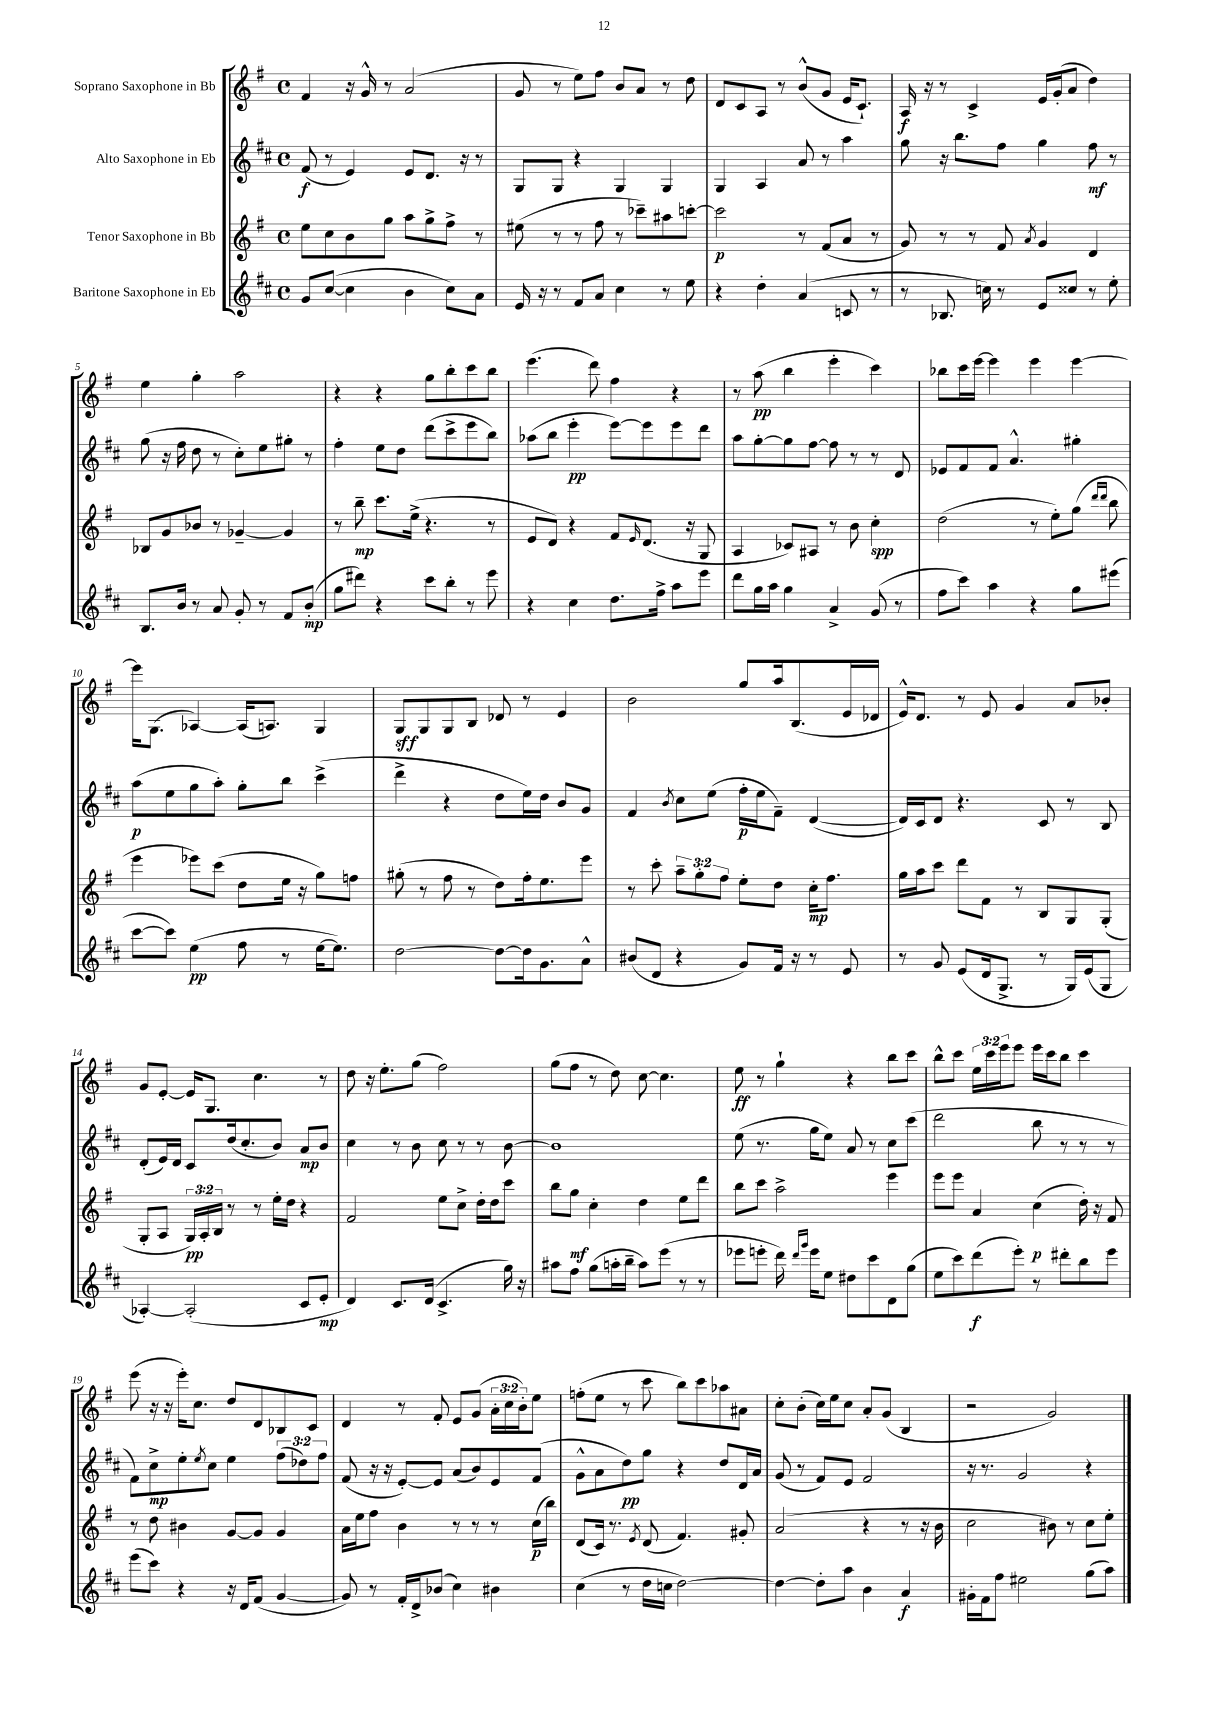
<<
\new StaffGroup <<
\new Staff = "s0" \with { instrumentName = "Soprano Saxophone in Bb" } {
    \clef treble \key g \major \defaultTimeSignature \time 4/4 \override Staff.TupletNumber.text = #tuplet-number::calc-fraction-text
    fis'4 r16 g'16-^ r8 a'2( |
    g'8 r8 e''8) fis''8 b'8 a'8 r8 d''8 |
    d'8 c'8 a8 r8 b'8-^( g'8 e'16 c'8.-!) |
    a16\f r16 r8 c'4-> e'16 g'16-.( a'8 d''4) |
    e''4 g''4-. a''2 |
    r4 r4 g''8 b''8-. c'''8 b''8 |
    e'''4.( d'''8) fis''4 r4 |
    r8 a''8\pp( b''4 e'''4-. c'''4) |
    bes''8 c'''16 e'''16~ e'''4 e'''4 e'''4~ |
    e'''16 g8.( aes4~) aes16( a8.) g4 |
    g8\sff g8 g8 b8 des'8 r8 e'4 |
    b'2 g''8 a''16 b8.( e'16 des'16 |
    e'16-^) d'8. r8 e'8 g'4 a'8 bes'8-. |
    g'8 e'8~-. e'16 g8. c''4. r8 |
    d''8 r16 e''8.-. g''8( fis''2) |
    g''8( fis''8 r8 d''8) c''8~ c''4. |
    e''8\ff r8 g''4-! r4 b''8 c'''8 |
    b''8-^ c'''8 \tuplet 3/2 { e''16 c'''16 e'''16 } e'''8 e'''16 c'''16 b''8 c'''4 |
    e'''8( r16 r16 e'''16-.) c''8. d''8 d'8 bes8 c'8 |
    d'4 r8 fis'8-. e'8 g'8( \tuplet 3/2 { a'16-. c''16 b'16-.) } e''8 |
    f''8-.( e''8 r8 c'''8 b''8) c'''8 aes''8 ais'8 |
    c''8-. b'8-.( c''16) e''16 c''8 a'8-. g'8( b4 |
    r2 g'2) \bar "|." |
}
\new Staff = "s1" \with { instrumentName = "Alto Saxophone in Eb" } {
    \clef treble \key d \major \defaultTimeSignature \time 4/4 \override Staff.TupletNumber.text = #tuplet-number::calc-fraction-text
    fis'8\f( r8 e'4) e'8 d'8. r16 r8 |
    g8 g8 r4 g4 g4 |
    g4 a4 a'8 r8 a''4 |
    g''8 r16 b''8. fis''8 g''4 fis''8\mf r8 |
    g''8( r16 fis''16 d''8 r8 cis''8-.) e''8 gis''8-. r8 |
    fis''4-. e''8 d''8 d'''8( cis'''8-> e'''8 b''8) |
    aes''8( b''8 e'''4-.\pp e'''8~) e'''8 e'''8 d'''8 |
    a''8 g''8~-. g''8 fis''8~ fis''8 r8 r8 d'8 |
    ees'8 fis'8 fis'8 a'4.-^ gis''4-. |
    a''8\p( e''8 g''8 a''8-.) g''8-. b''8 cis'''4->( |
    d'''4-> r4 d''8 e''16) d''16 b'8 g'8 |
    fis'4 \acciaccatura { b'8 } cis''8 e''8( fis''16-.\p e''16 fis'8--) d'4~( |
    d'16) cis'16 d'8 r4. cis'8 r8 b8 |
    d'8-.( e'16) d'16 cis'8 d''16( cis''8.-. b'8) a'8\mp b'8 |
    cis''4 r8 b'8 cis''8 r8 r8 b'8~ |
    b'1 |
    e''8( r8. g''16 e''8) a'8 r8 cis''8 cis'''8( |
    d'''2 b''8 r8 r8 r8 |
    fis'8) cis''8->\mp e''8-. \acciaccatura { e''8 } cis''8 e''4 \tuplet 3/2 { fis''8( des''8) fis''8 } |
    fis'8( r16 r16 e'8~-.) e'8 a'8( b'8) e'8 fis'8( |
    g'8-^ a'8 d''8\pp) g''8 r4 d''8 d'16 a'16 |
    g'8( r8 fis'8) e'8 fis'2 |
    r16 r8. g'2 r4 \bar "|." |
}
\new Staff = "s2" \with { instrumentName = "Tenor Saxophone in Bb" } {
    \clef treble \key g \major \defaultTimeSignature \time 4/4 \override Staff.TupletNumber.text = #tuplet-number::calc-fraction-text
    e''8 c''8 b'8 g''8 a''8 g''8-> fis''8-> r8 |
    eis''8( r8 r8 fis''8 r8 ces'''8--) ais''8 c'''8~-. |
    c'''2\p r8 fis'8( a'8 r8 |
    g'8) r8 r8 fis'8 \acciaccatura { a'8 } g'4 d'4 |
    bes8 g'8 bes'8 r8 ges'4~-- ges'4 |
    r8 b''8--\mp c'''8. e''16->( r4. r8 |
    e'8 d'8) r4 fis'8 \grace { e'16 } d'8.( r16 g8 |
    a4 ces'8) ais8 r8 b'8 c''4-.\spp |
    d''2( r8 e''8-.) g''8( \grace { d'''16 d'''16 } b''8 |
    e'''4 ees'''8) c'''8( d''8 e''16 r16 g''8) f''8 |
    gis''8-.( r8 fis''8 r8 d''8) fis''16-. e''8. e'''8 |
    r8 c'''8-. \tuplet 3/2 { a''8-- g''8-. fis''8 } e''8-. d''8 c''16-.\mp fis''8. |
    g''16 a''16 c'''8 d'''8 fis'8 r8 b8 g8 g8-.( |
    g8-. a8 \tuplet 3/2 { g16\pp) a16-. b16 } r8 r8 e''16-. d''16 r4 |
    fis'2 e''8 c''8-> d''16-. d''16 c'''8 |
    b''8 g''8\mf c''4-. d''4 e''8 d'''8 |
    b''8 c'''8 a''2-> e'''4 |
    e'''8 e'''8 a'4 c''4\p( d''16-.) r16 fis'8 |
    r8 d''8 bis'4 g'8~ g'8 g'4 |
    a'16 e''16 fis''8 b'4 r8 r8 r8 c''16\p( b''16) |
    d'8( c'16) r8. \acciaccatura { e'8 } d'8( fis'4.) gis'8-. |
    a'2( r4 r8 r16 b'16 |
    c''2 bis'8) r8 c''8 e''8-. \bar "|." |
}
\new Staff = "s3" \with { instrumentName = "Baritone Saxophone in Eb" } {
    \clef treble \key d \major \defaultTimeSignature \time 4/4
    g'8 cis''8~( cis''4 b'4 cis''8) a'8 |
    e'16 r16 r8 fis'8 a'8 cis''4 r8 e''8 |
    r4 d''4-. a'4( c'8 r8 |
    r8 bes8. c''16) r8 e'8 cisis''8 r8 e''8-. |
    b8. b'16 r8 a'8 g'8-. r8 fis'8 b'8-.\mp( |
    g''8 dis'''8) r4 cis'''8 b''8-. r8 e'''8 |
    r4 cis''4 d''8. fis''16-> a''8 e'''8 |
    d'''8 g''16 a''16 g''4 a'4-> g'8( r8 |
    fis''8 cis'''8) a''4 r4 g''8 eis'''8( |
    cis'''8~ cis'''8) e''4\pp( fis''8 r8 e''16~ e''8.) |
    d''2~ d''8~ d''16 g'8. a'8-^ |
    bis'8( d'8 r4 g'8) fis'16 r16 r8 e'8 |
    r8 g'8 e'8( d'16 g8.-> r8 g16) e'16( g8 |
    aes4~-.) aes2-.( cis'8 e'8-.\mp |
    d'4) cis'8. d'16( cis'4.-> g''16) r16 |
    ais''8 fis''8 g''8( a''16-. b''16-- a''8) e'''8( r8 r8 |
    ees'''8 e'''8-. d'''16) \grace { d'''16 g'''16 } e'''16 e''8 dis''8 cis'''8 d'8 g''8( |
    e''8 cis'''8) d'''8\f( e'''8-.) r8 dis'''8-. b''8 e'''8 |
    e'''8( cis'''8) r4 r16 d'16 fis'8( g'4~ |
    g'8) r8 fis'16-. d'16-> bes'8( cis''4) bis'4 |
    cis''4( r8 d''16 c''16 d''2~) |
    d''4~ d''8-. a''8 b'4 a'4\f |
    gis'16-. fis'16 fis''8 eis''2 g''8( a''8) \bar "|." |
}
>>
>>
